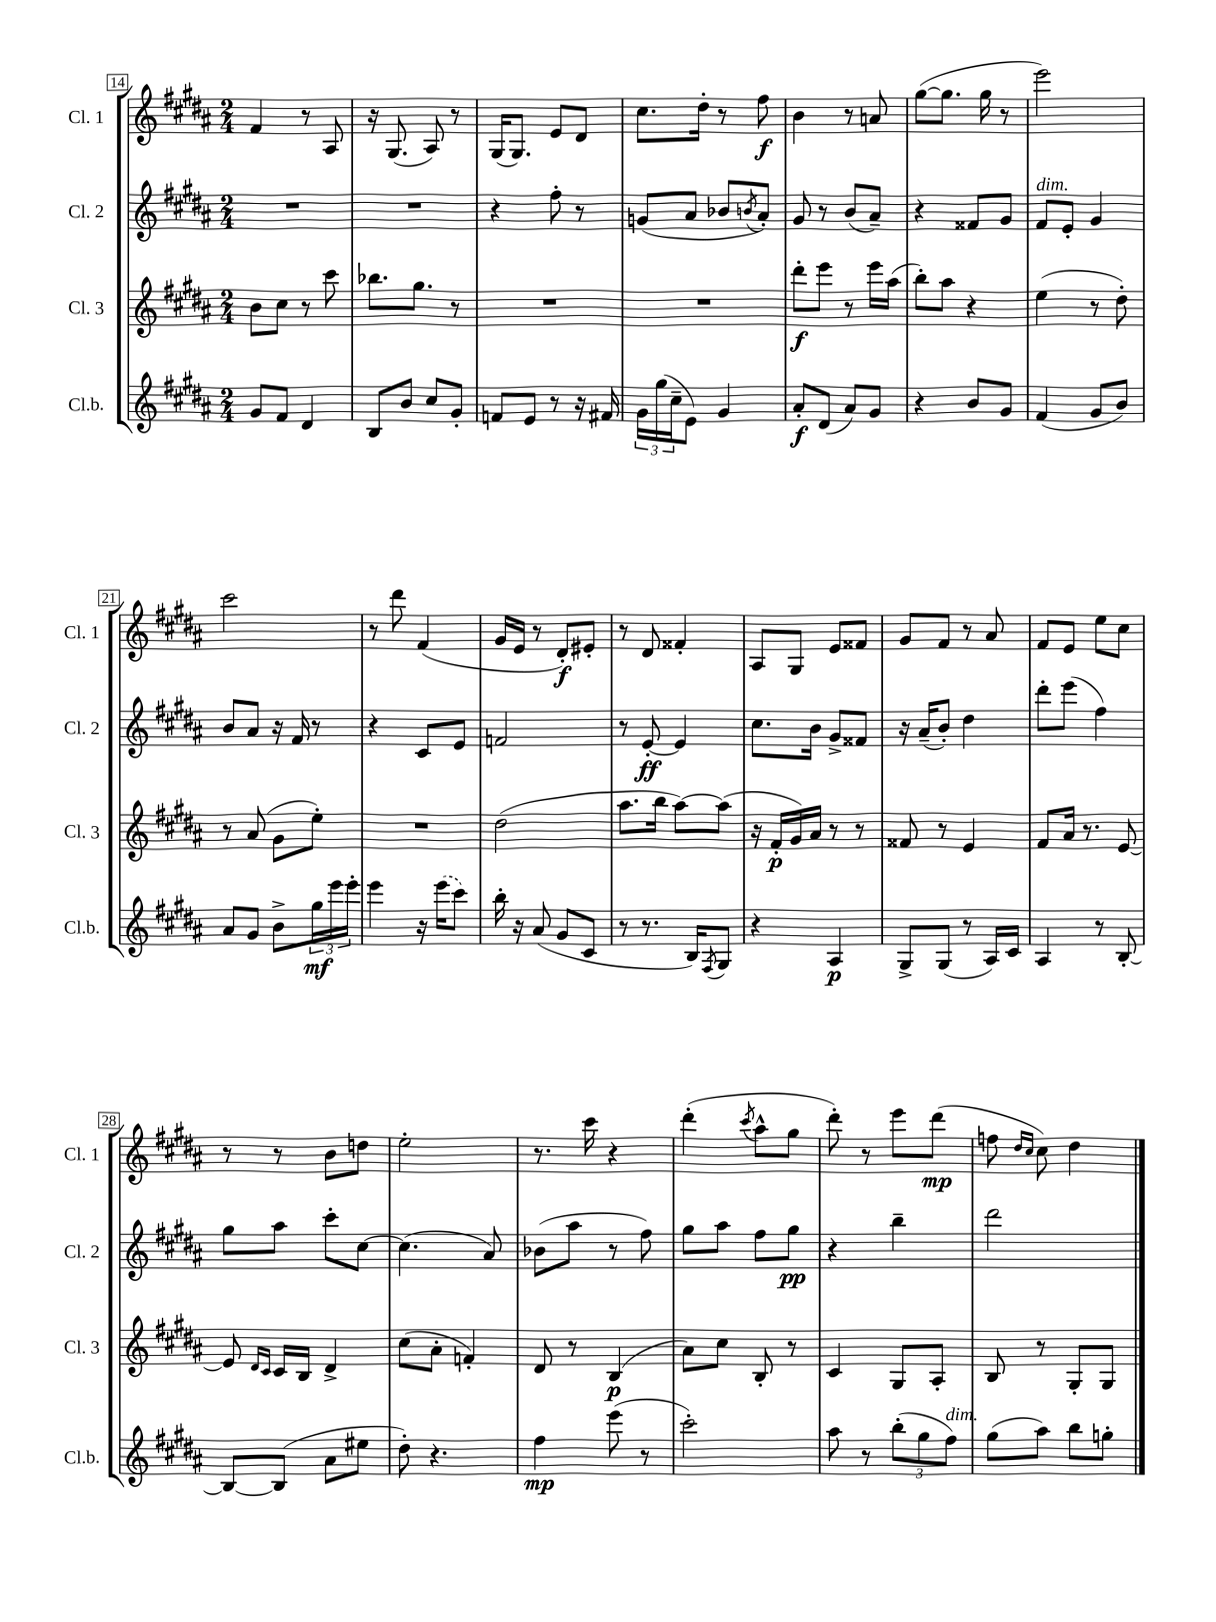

**kern	**kern	**kern	**kern
*staff4	*staff3	*staff2	*staff1
*clefG2	*clefG2	*clefG2	*clefG2
*k[f#c#g#d#a#]	*k[f#c#g#d#a#]	*k[f#c#g#d#a#]	*k[f#c#g#d#a#]
*M2/4	*M2/4	*M2/4	*M2/4
8g#	8b	2r	4f#
8f#	8cc#	.	.
4d#	8r	.	8r
.	8ccc#	.	8A#
=	=	=	=
8B	8.bb-	2r	16r
.	.	.	(8.G#
8b	.	.	.
.	8.gg#	.	.
8cc#	.	.	8A#)
8g#'	8r	.	8r
=	=	=	=
8f	2r	4r	(16G#
.	.	.	8.G#)
8e	.	.	.
8r	.	8ff#'	8e
16r	.	8r	8d#
16f#	.	.	.
=	=	=	=
24g#	2r	(8g	8.cc#
(24gg#	.	.	.
24cc#~	.	.	.
8e)	.	8a#	.
.	.	.	16dd#'
4g#	.	8b-	8r
.	.	8qb	.
.	.	8a#')	8ff#
=	=	=	=
8a#'	8ddd#'	8g#	4b
(8d#	8eee	8r	.
8a#)	8r	(8b	8r
8g#	16eee	8a#~)	8a
.	(16aa#	.	.
=	=	=	=
4r	8bb')	4r	([8gg#
.	8aa#	.	8.gg#]
8b	4r	8f##	.
.	.	.	16gg#
8g#	.	8g#	8r
=	=	=	=
(4f#	(4ee	8f#	2eee)
.	.	8e'	.
8g#	8r	4g#	.
8b)	8dd#')	.	.
=	=	=	=
8a#	8r	8b	2ccc#
8g#	(8a#	8a#	.
8b^	8g#	16r	.
.	.	16f#	.
24gg#	8ee')	8r	.
24eee	.	.	.
24eee'	.	.	.
=	=	=	=
4eee	2r	4r	8r
.	.	.	8ddd#
16r	.	8c#	(4f#
(16eee	.	.	.
8ccc#)	.	8e	.
=	=	=	=
16bb'	(2dd#	2f	16g#
16r	.	.	16e
(8a#	.	.	8r
8g#	.	.	8d#')
8c#	.	.	8e#'
=	=	=	=
8r	8.aa#	8r	8r
8.r	.	[8e'	8d#
.	16bb	.	.
.	[8aa#)	4e]	4f##'
16B)	.	.	.
8qF#	.	.	.
8G#	(8aa#]	.	.
=	=	=	=
4r	16r	8.cc#	8A#
.	16f#'	.	.
.	16g#)	.	8G#
.	16a#	16b	.
4A#	8r	8g#^	8e
.	8r	8f##	8f##
=	=	=	=
8G#^	8f##	16r	8g#
.	.	(16a#~	.
(8G#	8r	8b')	8f#
8r	4e	4dd#	8r
16A#)	.	.	8a#
16c#	.	.	.
=	=	=	=
4A#	8f#	8ddd#'	8f#
.	16a#	(8eee	8e
.	8.r	.	.
8r	.	4ff#)	8ee
[8B'	[8e	.	8cc#
=	=	=	=
8B_	8e]	8gg#	8r
.	16qqd#	.	.
.	16qqc#	.	.
(8B]	16c#	8aa#	8r
.	16B	.	.
8a#	4d#^	8ccc#'	8b
8ee#	.	[8cc#	8dd
=	=	=	=
8dd#')	(8cc#	(4.cc#]	2ee'
4.r	8a#'	.	.
.	4f')	.	.
.	.	8a#)	.
=	=	=	=
4ff#	8d#	(8b-	8.r
.	8r	8aa#	.
.	.	.	16ccc#
(8eee	(4B	8r	4r
8r	.	8ff#)	.
=	=	=	=
2ccc#')	8a#)	8gg#	(4ddd#'
.	8cc#	8aa#	.
.	.	.	8qccc#
.	8B'	8ff#	8aa#^^
.	8r	8gg#	8gg#
=	=	=	=
8aa#	4c#	4r	8ddd#')
8r	.	.	8r
(12bb'	8G#	4bb~	8eee
12gg#	.	.	.
.	8A#'	.	(8ddd#
12ff#)	.	.	.
=	=	=	=
(8gg#	8B	2ddd#	8ff
.	.	.	16qqdd#
.	.	.	16qqcc#
8aa#)	8r	.	8cc#)
8bb	8G#'	.	4dd#
8gg'	8G#	.	.
==	==	==	==
*-	*-	*-	*-
